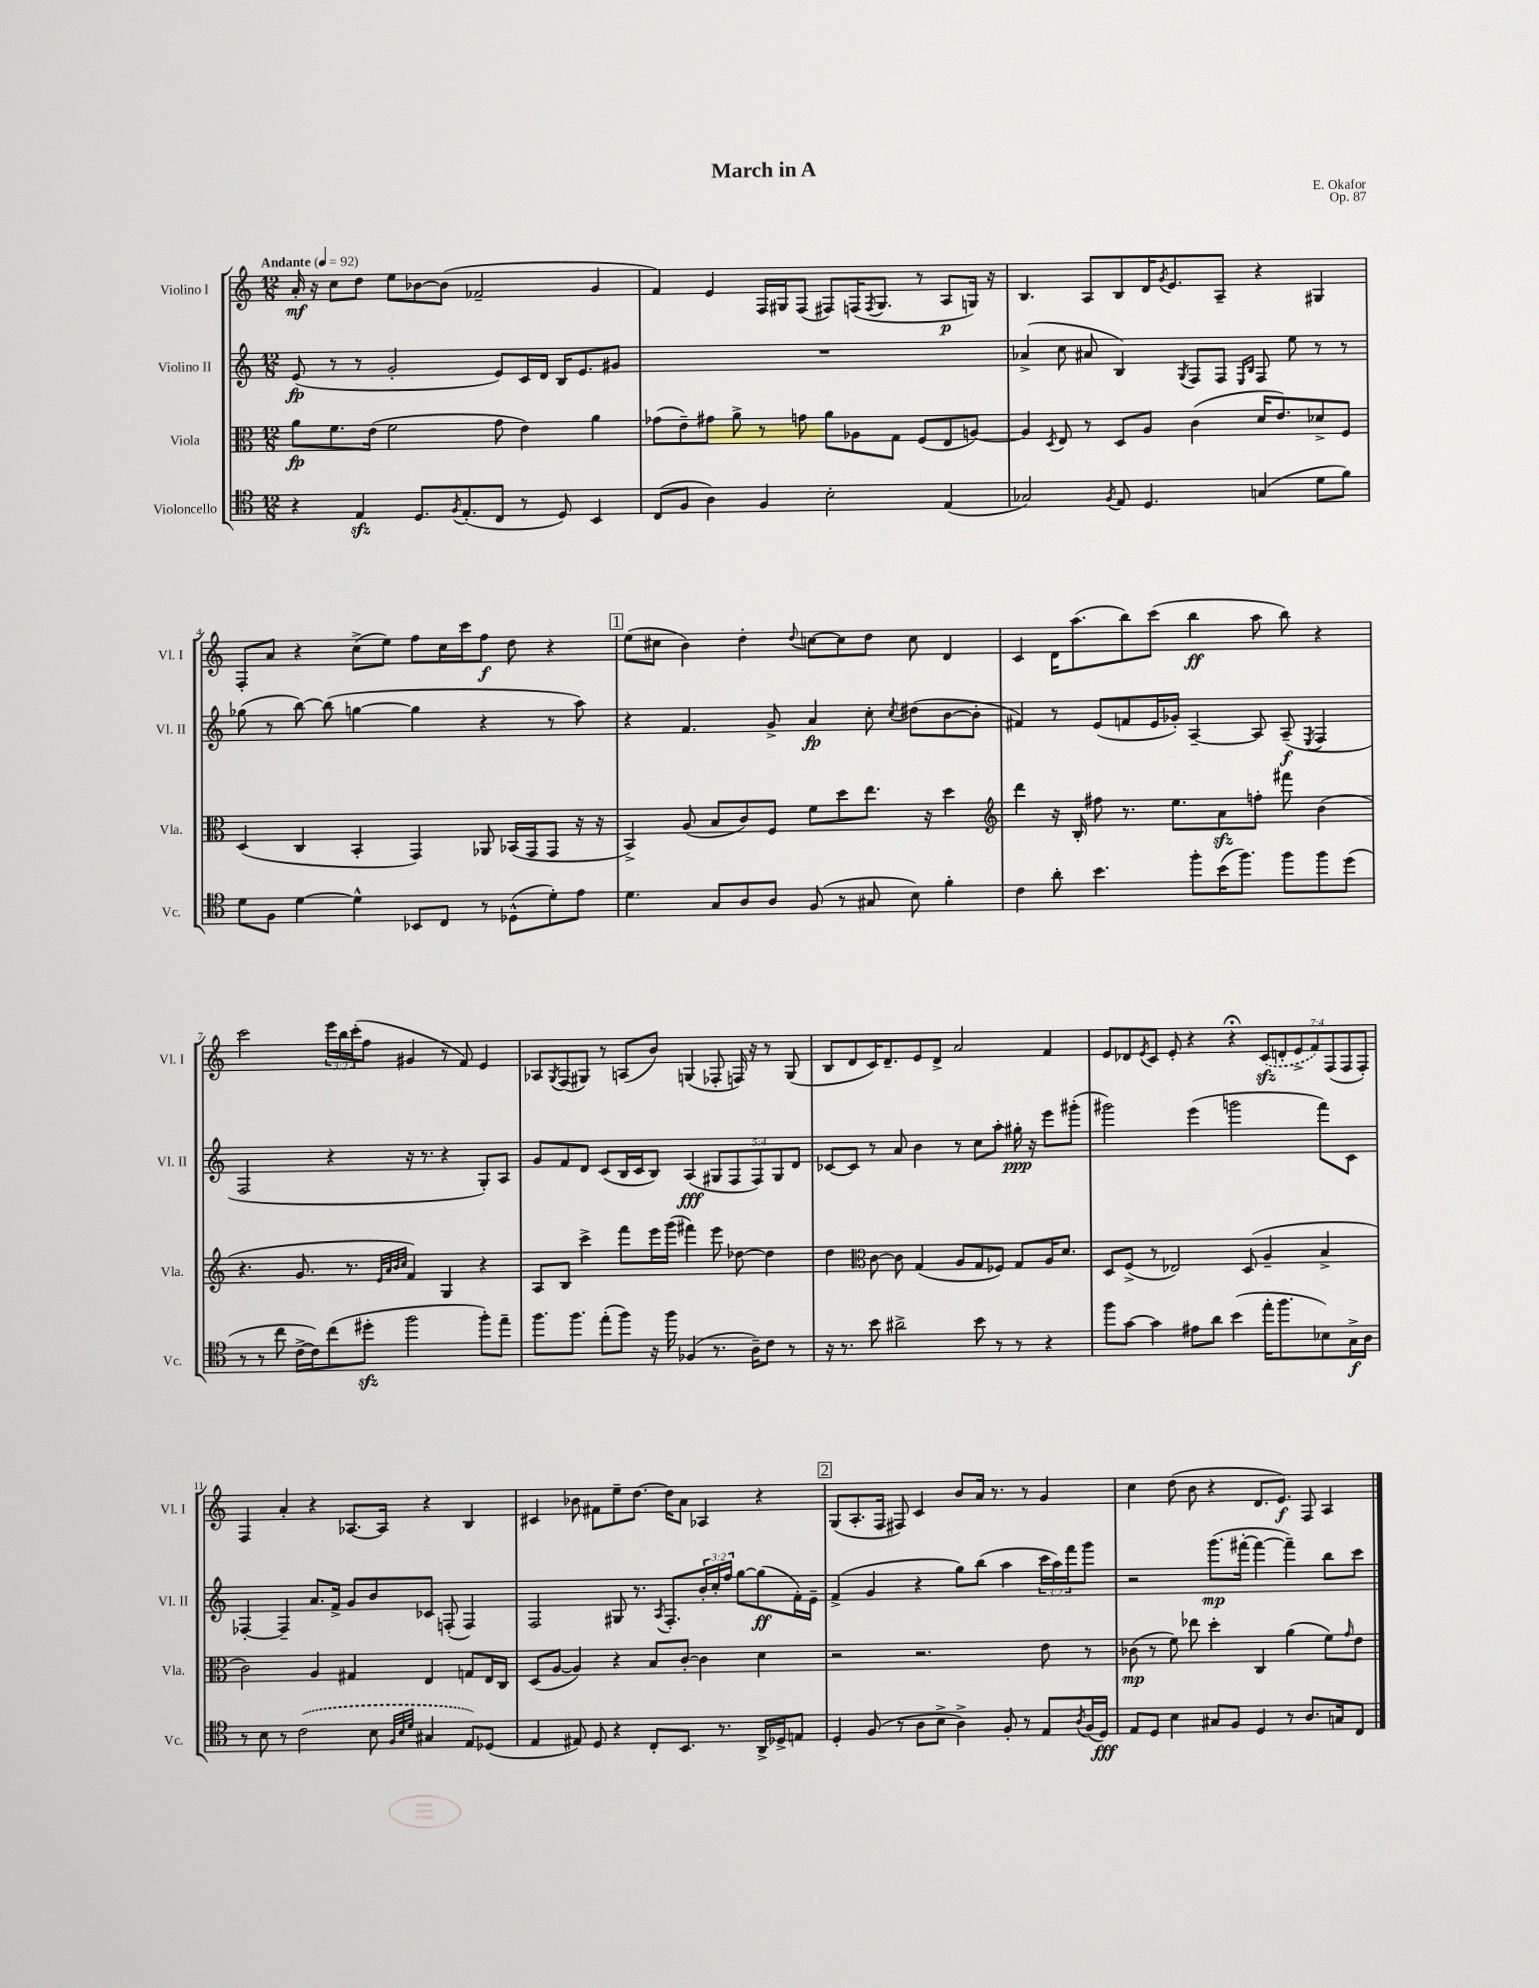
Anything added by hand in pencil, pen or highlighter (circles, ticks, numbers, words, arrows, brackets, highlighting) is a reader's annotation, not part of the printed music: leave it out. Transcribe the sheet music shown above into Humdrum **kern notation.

**kern	**dynam	**kern	**dynam	**kern	**dynam	**kern	**dynam
*part4	*part4	*part3	*part3	*part2	*part2	*part1	*part1
*staff4	*staff4	*staff3	*staff3	*staff2	*staff2	*staff1	*staff1
*I"Violoncello	*	*I"Viola	*	*I"Violino II	*	*I"Violino I	*
*I'Vc.	*	*I'Vla.	*	*I'Vl. II	*	*I'Vl. I	*
*clefC4	*	*clefC3	*	*clefG2	*	*clefG2	*
*k[]	*	*k[]	*	*k[]	*	*k[]	*
*M12/8	*	*M12/8	*	*M12/8	*	*M12/8	*
*MM92	*	*MM92	*	*MM92	*	*MM92	*
=1	=1	=1	=1	=1	=1	=1	=1
!	!	!	!	!	!	!LO:TX:a:B:t=Andante	!
4r	.	8a\L	fp	(8e/	fp	16a'/	mf
.	.	.	.	.	.	16r	.
.	.	8.f\	.	8r	.	8cc\L	.
4Ezz/	.	.	.	8r	.	8dd\J	.
.	.	(16e\Jk	.	.	.	.	.
.	.	2f\	.	2g'/	.	8ee\L	.
8.D/L	.	.	.	.	.	[8b-X\	.
.	.	.	.	.	.	(8b-\J]	.
8qF/	.	.	.	.	.	.	.
(8.E'/	.	.	.	.	.	.	.
.	.	.	.	.	.	2f-X~/	.
8C/J	.	8g\	.	8e/L)	.	.	.
8r	.	4e\)	.	16c/L	.	.	.
.	.	.	.	16d/JJ	.	.	.
8D/)	.	.	.	16B/KL	.	.	.
.	.	.	.	8.e/	.	.	.
4BB/	.	4a\	.	.	.	4g/	.
.	.	.	.	8g#X/J	.	.	.
=2	=2	=2	=2	=2	=2	=2	=2
(8C/L	.	(8g-X\L	.	1.r	.	4f/)	.
8F/J	.	8e~\)	.	.	.	.	.
4A\)	.	8g#X\J	.	.	.	4e/	.
.	.	8a^\	.	.	.	.	.
4F/	.	8r	.	.	.	16F/LL	.
.	.	.	.	.	.	16G#X/J	.
.	.	8gn\	.	.	.	(8F/J	.
2B'\	.	8a\L	.	.	.	8F#X/L)	.
.	.	8A-X\	.	.	.	(16Fn/K	.
.	.	.	.	.	.	8qF/	.
.	.	.	.	.	.	8.G#/J	.
.	.	8G\J	.	.	.	.	.
.	.	(8F/L	.	.	.	8r	.
(4E/	.	8E/	.	.	.	8A/L	p
.	.	[8An/J)	.	.	.	16Gn/Jk)	.
.	.	.	.	.	.	16r	.
=3	=3	=3	=3	=3	=3	=3	=3
2G-X/)	.	4A/]	.	(4a-X^/	.	4.B/	.
.	.	8qD/	.	.	.	.	.
.	.	8E/	.	8cc\	.	.	.
.	.	8r	.	8a#X/	.	8A/L	.
8qF/	.	.	.	.	.	.	.
8E/	.	8D/L	.	4B/)	.	8B/	.
4.D/	.	8A/J	.	.	.	16d/K	.
.	.	.	.	.	.	8qg/	.
.	.	.	.	.	.	8.e/	.
.	.	.	.	8qG/	.	.	.
.	.	(4c\	.	8F/L	.	.	.
.	.	.	.	8F/J	.	8A~/J	.
.	.	.	.	16qqE/LL	.	.	.
.	.	.	.	16qqB/JJ	.	.	.
(4Gn/	.	16d/KL	.	8F/	.	4r	.
.	.	8.e/)	.	.	.	.	.
.	.	.	.	8ee\	.	.	.
8d\L	.	8d-X^/	.	8r	.	4G#X/	.
8f\J)	.	8F/J	.	8r	.	.	.
!!LO:LB:g=z
=4	=4	=4	=4	=4	=4	=4	=4
8d\L	.	(4D/	.	(8gg-X\	.	8F'/L	.
8F\J	.	.	.	8r	.	8a/J	.
[4d\	.	4C/	.	[8bb\)	.	4r	.
.	.	.	.	(8bb\]	.	.	.
4d^^\]	.	4BB'/	.	[4ggn\	.	(8cc^\L	.
.	.	.	.	.	.	8ee\J)	.
8BB-X/L	.	4GG/)	.	4gg\]	.	8ff\L	.
8C/J	.	.	.	.	.	16cc\L	.
.	.	.	.	.	.	16ccc\J	.
8r	.	8AA-X/	.	4r	.	8ff\J	f
(8D-X^^\L	.	(16BB-X/LL	.	.	.	8dd\	.
.	.	16GG/J	.	.	.	.	.
8d'\)	.	8GG/J	.	8r	.	4r	.
8e\J	.	16r	.	8aa\)	.	.	.
.	.	16r	.	.	.	.	.
!!LO:REH:place=s1:t=1
=5	=5	=5	=5	=5	=5	=5	=5
4.d\	.	4BB^/)	.	4r	.	(8ee\L	.
.	.	.	.	.	.	8cc#X\J	.
.	.	(8A/	.	4.f/	.	4b\)	.
8G/L	.	8B/L	.	.	.	.	.
8A/	.	8c/)	.	.	.	4dd'\	.
8A/J	.	8F/J	.	8g^/	.	.	.
.	.	.	.	.	.	8qqdd/	.
(8F/	.	8f\L	.	4a/	fp	[8ccn\L	.
8r	.	8dd\	.	.	.	8cc\]	.
8G#X/	.	8.ee\J	.	8cc'\	.	8dd\J	.
.	.	.	.	8qcc/	.	.	.
8B\)	.	.	.	(8dd#X\L	.	8cc\	.
.	.	16r	.	.	.	.	.
4f'\	.	4dd\	.	[8b\	.	4d/	.
.	.	.	.	8b'\J]	.	.	.
=6	=6	=6	=6	=6	=6	=6	=6
*	*	*clefG2	*	*	*	*	*
4c\	.	4ddd\	.	4f#X/)	.	4c/	.
8a'\	.	16r	.	8r	.	16d\KL	.
.	.	16B'/	.	.	.	(8.aa\	.
4.b\	.	8ff#X\	.	(8e/L	.	.	.
.	.	8.r	.	8fn/	.	8bb\)	.
.	.	.	.	16e/L	.	(8ccc\J	.
.	.	8.ee\L	.	16g-X'/JJ)	.	.	.
8ff'\L	.	.	.	[4A~/	.	4bb\	ff
(16b\K	.	8azz\	.	.	.	.	.
8.ff\J)	.	.	.	.	.	.	.
.	.	8ffn'\J	.	8A/]	.	8aa\	.
8ff\L	.	8fff#X\	.	(8A~/	f	8bb\)	.
.	.	.	.	8qE/	.	.	.
8ff\	.	(4b\	.	4F/	.	4r	.
(8dd\J	.	.	.	.	.	.	.
!!LO:LB:g=z
=7	=7	=7	=7	=7	=7	=7	=7
8r	.	4.r	.	2F/	.	2ccc\	.
8r	.	.	.	.	.	.	.
8cc\	.	.	.	.	.	.	.
[16c^\LL	.	8.g/	.	.	.	.	.
16c\J])	.	.	.	.	.	.	.
(8cc\	.	.	.	4r	.	24eee\LL	.
.	.	.	.	.	.	24bb\	.
.	.	8.r	.	.	.	.	.
.	.	.	.	.	.	(24ccc'\J	.
8dd#Xzz'\J	.	.	.	.	.	8ff\J	.
.	.	32qqe/LLL	.	.	.	.	.
.	.	32qqa/	.	.	.	.	.
.	.	32qqb/	.	.	.	.	.
.	.	32qqcc/JJJ	.	.	.	.	.
2ff\	.	4f/)	.	16r	.	4g#X/	.
.	.	.	.	8.r	.	.	.
.	.	4G/	.	4r	.	8r	.
.	.	.	.	.	.	8f/)	.
8ff'\L)	.	4r	.	8G'/L)	.	4e/	.
8ee~\J	.	.	.	8A/J	.	.	.
=8	=8	=8	=8	=8	=8	=8	=8
8.ff\L	.	8A/L	.	8g/L	.	8A-X/L	.
.	.	.	.	.	.	8qG/	.
.	.	8B/J	.	8f/	.	(8F/	.
8.ff\J	.	.	.	.	.	.	.
.	.	4ccc^\	.	8d/J	.	8G#X/J)	.
(8ee'\L	.	.	.	(8c/L	.	8r	.
8ff\J)	.	8fff\L	.	16B/L	.	(8An/L	.
.	.	.	.	16c/J	.	.	.
16r	.	16eee\L	.	8B/J)	.	8b/J)	.
16ff\	.	(16ggg\JJ	.	.	.	.	.
(4F-X/	.	4fff#X\)	.	(4A/	fff	(4Gn/	.
8.r	.	8eee\	.	10G#X/L	.	8F-X'/	.
.	.	.	.	10F/	.	.	.
.	.	[8dd-X\	.	.	.	16Fn/)	.
16A~\KL)	.	.	.	.	.	16r	.
.	.	.	.	10F/)	.	.	.
8c\J	.	4dd-\]	.	.	.	8r	.
.	.	.	.	10G#/	.	.	.
8r	.	.	.	.	.	(8G/	.
.	.	.	.	10d/J	.	.	.
=9	=9	=9	=9	=9	=9	=9	=9
16r	.	4dd\	.	[8c-X/L	.	8B/L	.
8.r	.	.	.	.	.	.	.
.	.	.	.	8c-/J]	.	8d/	.
*	*	*clefC3	*	*	*	*	*
8b\	.	[8c\	.	8r	.	16c/K)	.
.	.	.	.	.	.	8.d~/	.
2a#X^\	.	8c\]	.	8a/	.	.	.
.	.	(4G/	.	4b\	.	8e/	.
.	.	.	.	.	.	8d^/J	.
.	.	8A/L	.	8r	.	2a/	.
8b\	.	8G/	.	8cc\L	.	.	.
8r	.	8F-X/J)	.	8aa'\J	.	.	.
8r	.	8G/L	.	16gg#X'\	ppp	.	.
.	.	.	.	16r	.	.	.
4r	.	16A/K	.	8eee\L	.	4f/	.
.	.	8.d/J	.	.	.	.	.
.	.	.	.	(8ggg#X'\J	.	.	.
=10	=10	=10	=10	=10	=10	=10	=10
8ff\L	.	8D/L	.	2ggg#X\)	.	8e/L	.
[8g\J	.	(8F^/J	.	.	.	8d-X/	.
.	.	.	.	.	.	8qe/	.
4g\]	.	8r	.	.	.	8c/J	.
.	.	2E-X/)	.	.	.	8e'/	.
8e#X\L	.	.	.	(4eee\	.	4r	.
8a\J	.	.	.	.	.	.	.
(4b\	.	.	.	2gggn\	.	4r;<	.
.	.	(8D/	.	.	.	.	.
16ee'\KL	.	4A~/	.	.	.	(14czz/L	.
8.ff\	.	.	.	.	.	.	.
.	.	.	.	.	.	14dn'/	.
.	.	.	.	.	.	14e^/	.
.	.	.	.	.	.	14f/)	.
8B-X\)	.	4B^/	.	8fff\L)	.	.	.
.	.	.	.	.	.	(14F/	.
.	.	.	.	.	.	14F/	.
16G^\L	f	.	.	8c\J	.	.	.
.	.	.	.	.	.	14F'/J)	.
16A\JJ	.	.	.	.	.	.	.
!!LO:LB:g=z
=11	=11	=11	=11	=11	=11	=11	=11
8r	.	2c\)	.	[4F-X'/	.	4F/	.
8B\	.	.	.	.	.	.	.
8r	.	.	.	4F-~/]	.	4a'/	.
(2c\	.	.	.	.	.	.	.
.	.	4A/	.	8.a/L	.	4r	.
.	.	.	.	16f^/Jk	.	.	.
.	.	4G#X/	.	8g/L	.	[8.A-X/L	.
8B\	.	.	.	8b/	.	.	.
.	.	.	.	.	.	16A-/Jk]	.
32qqF/LLL	.	.	.	.	.	.	.
32qqB/	.	.	.	.	.	.	.
32qqd/JJJ	.	.	.	.	.	.	.
4G#X/	.	4E/	.	8c-X/J	.	4r	.
.	.	.	.	(8Fn'/	.	.	.
8E/L)	.	8Gn/L	.	4F/)	.	4B/	.
(8D-X/J	.	16E/L	.	.	.	.	.
.	.	16C/JJ	.	.	.	.	.
=12	=12	=12	=12	=12	=12	=12	=12
4E/	.	(8D/L	.	2F/	.	4c#X/	.
.	.	[8A/J	.	.	.	.	.
8E#X/)	.	4A/])	.	.	.	8b-X\	.
8D/	.	.	.	.	.	8f#X\L	.
4r	.	4r	.	8G#X/	.	8ee~\	.
.	.	.	.	8.r	.	[8.dd\J	.
8C'/L	.	8B/L	.	.	.	.	.
.	.	.	.	8qA/	.	.	.
.	.	.	.	8.F'/L	.	16dd\KL]	.
8.BB/J	.	[8c'/J	.	.	.	8a\J	.
.	.	4c\]	.	24b'/L	.	4A-X/	.
.	.	.	.	24cc'/	.	.	.
8.r	.	.	.	.	.	.	.
.	.	.	.	24ff/JJ	.	.	.
.	.	.	.	[8gg\L	.	.	.
16AA^/LL	.	4d\	.	(8gg\]	ff	4r	.
16D-X^/J	.	.	.	.	.	.	.
8En/J	.	.	.	16f'\L)	.	.	.
.	.	.	.	16e~\JJ	.	.	.
!!LO:REH:place=s1:t=2
=13	=13	=13	=13	=13	=13	=13	=13
4D'/	.	2r	.	(4f^/	.	(8G/L	.
.	.	.	.	.	.	8.A'/	.
(8F/	.	.	.	4g/	.	.	.
.	.	.	.	.	.	16F/Jk	.
8r	.	.	.	.	.	8F#X/)	.
8A\L	.	2.r	.	4r	.	4c/	.
8B^\J	.	.	.	.	.	.	.
4A^\)	.	.	.	8gg\L)	.	8b/L	.
.	.	.	.	(8bb\J	.	16a/Jk	.
.	.	.	.	.	.	8.r	.
8F'/	.	.	.	4aa\	.	.	.
8r	.	.	.	.	.	8r	.
8E/L	.	8e\	.	24ccc\LL	.	4g/	.
.	.	.	.	24aa\)	.	.	.
.	.	.	.	24fff\J	.	.	.
8qA/	.	.	.	.	.	.	.
(16F/L	.	8r	.	8ggg\J	.	.	.
16D/JJ)	fff	.	.	.	.	.	.
=14	=14	=14	=14	=14	=14	=14	=14
8E/L	.	(8c-X\	mp	2r	.	4cc\	.
8D/J	.	8r	.	.	.	.	.
4B\	.	8f\)	.	.	.	(8dd\	.
.	.	8ee-X\	.	.	.	8b\	.
8G#X/L	.	4dd'\	.	(8.ggg\L	mp	4r	.
8F/J	.	.	.	.	.	.	.
.	.	.	.	[16fff#X'\Jk	.	.	.
4D/	.	4C/	.	4fff#\_	.	8.d/L	.
.	.	.	.	.	.	8.e/J)	f
8r	.	(4a\	.	4fff#~\])	.	.	.
8.A/L	.	.	.	.	.	8F/	.
.	.	8f\L)	.	8bb\L	.	4A/	.
16Gn/k	.	.	.	.	.	.	.
.	.	16qqg/	.	.	.	.	.
8C/J	.	8e\J	.	8ccc\J	.	.	.
==	==	==	==	==	==	==	==
*-	*-	*-	*-	*-	*-	*-	*-
